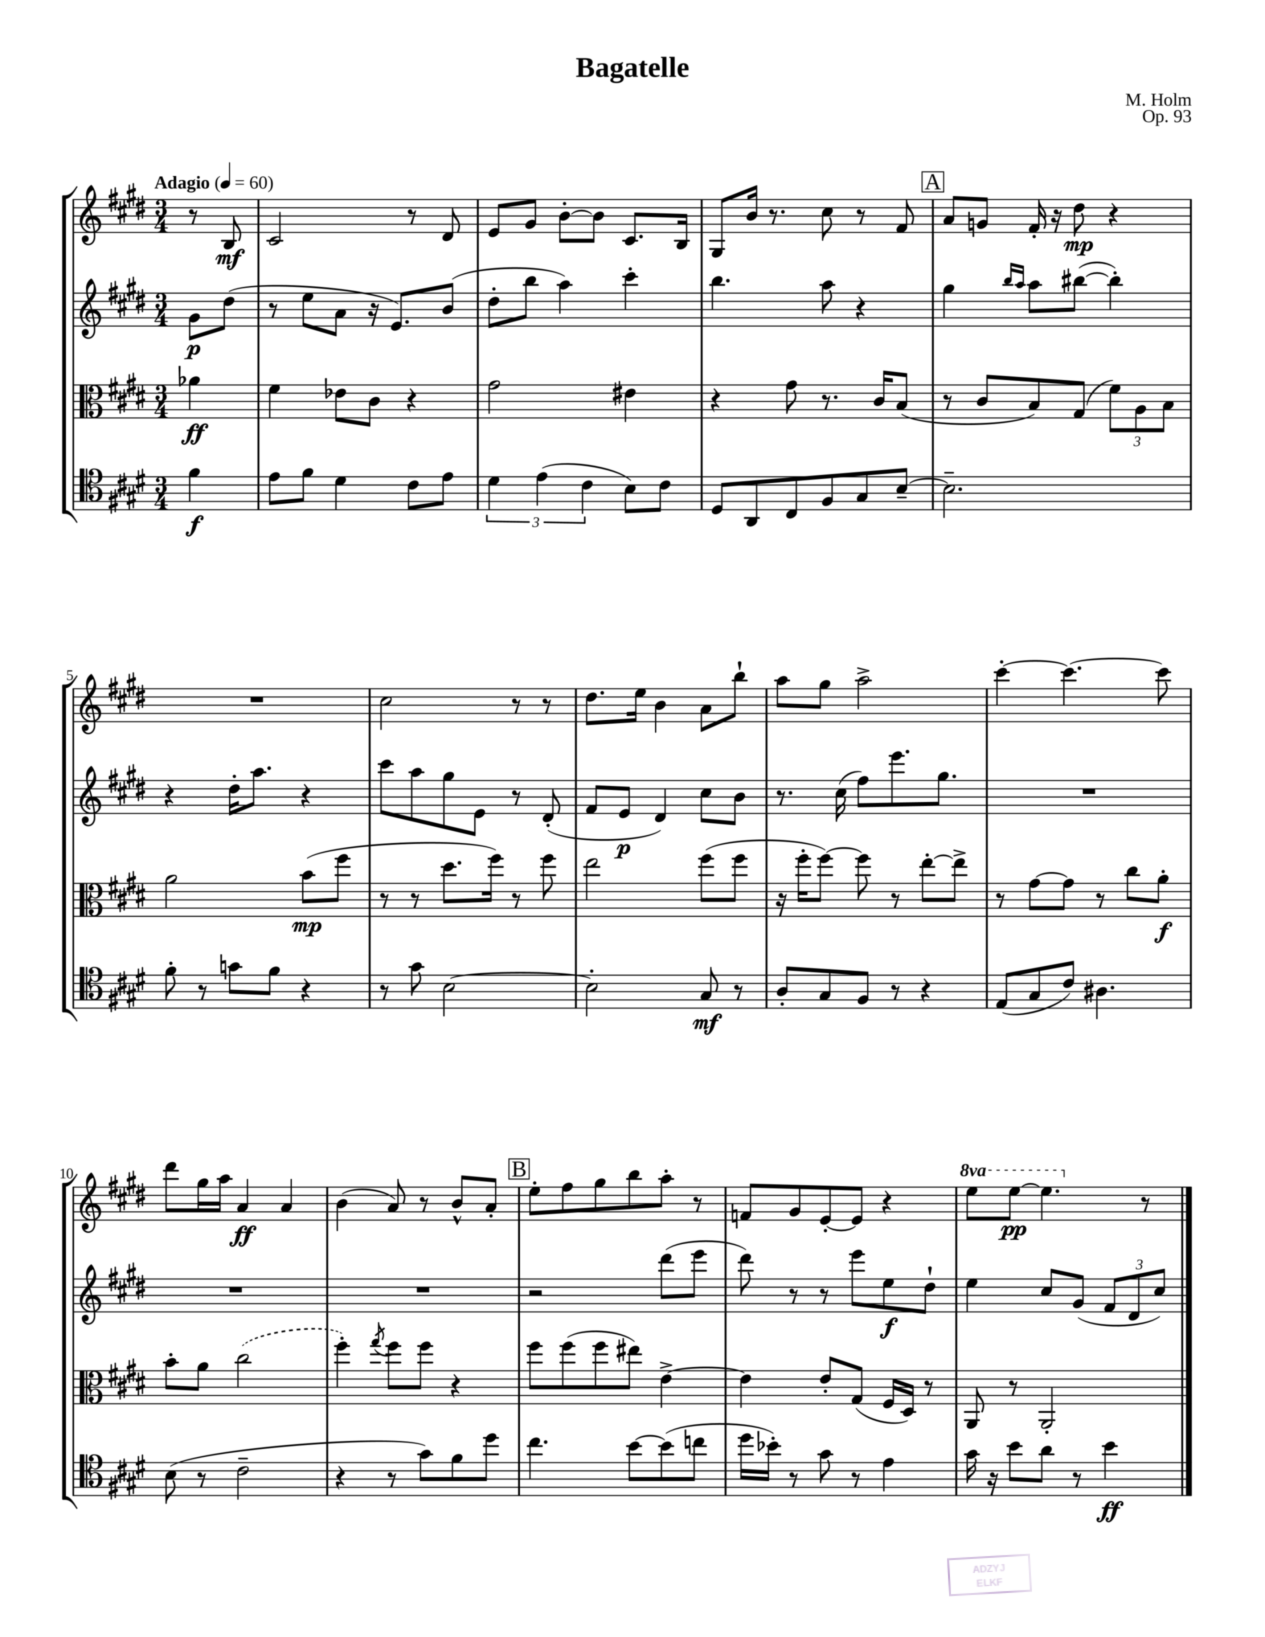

**kern	**kern	**kern	**kern
*staff4	*staff3	*staff2	*staff1
*clefC4	*clefC3	*clefG2	*clefG2
*k[f#c#g#d#]	*k[f#c#g#d#]	*k[f#c#g#d#]	*k[f#c#g#d#]
*M3/4	*M3/4	*M3/4	*M3/4
*MM60	*MM60	*MM60	*MM60
4f#	4a-	8g#	8r
.	.	(8dd#	8B
=	=	=	=
8e	4f#	8r	2c#
8f#	.	8ee	.
4d#	8e-	8a	.
.	8c#	16r	.
.	.	8.e)	.
8c#	4r	.	8r
8e	.	(8b	8d#
=	=	=	=
6d#	2g#	8dd#'	8e
.	.	8bb	8g#
(6e	.	.	.
.	.	4aa)	[8b'
6c#	.	.	.
.	.	.	8b]
8B)	4e#	4ccc#'	8.c#
8c#	.	.	.
.	.	.	16B
=	=	=	=
8D#	4r	4.bb	8G#
8AA	.	.	16b
.	.	.	8.r
8C#	8g#	.	.
8F#	8.r	8aa	8cc#
8G#	.	4r	8r
.	16c#	.	.
[8B~	(8B	.	8f#
=	=	=	=
2.B~]	8r	4gg#	8a
.	8c#	.	8g
.	.	16qqbb	.
.	.	16qqaa	.
.	8B)	8aa	16f#'
.	.	.	16r
.	(8G#	([8bb#	8dd#
.	12f#)	4bb#'])	4r
.	12A	.	.
.	12B	.	.
=	=	=	=
8f#'	2a	4r	2.r
8r	.	.	.
8g	.	16dd#'	.
.	.	8.aa	.
8f#	.	.	.
4r	(8b	4r	.
.	8ff#	.	.
=	=	=	=
8r	8r	8ccc#	2cc#
8g#	8r	8aa	.
[2B	8.dd#	8gg#	.
.	.	8e	.
.	16ff#)	.	.
.	8r	8r	8r
.	8ff#	(8d#'	8r
=	=	=	=
2B']	2ee	8f#	8.dd#
.	.	8e	.
.	.	.	16ee
.	.	4d#)	4b
8G#	(8ff#	8cc#	8a
8r	8ff#	8b	8bb`
=	=	=	=
8A'	16r	8.r	8aa
.	16ff#'	.	.
8G#	[8ff#)	.	8gg#
.	.	(16cc#	.
8F#	8ff#]	8ff#)	2aa^
8r	8r	8.eee	.
4r	[8ee'	.	.
.	.	8.gg#	.
.	8ee^]	.	.
=	=	=	=
(8E	8r	2.r	[4ccc#'
8G#	[8g#	.	.
8c#)	8g#]	.	4.ccc#_
4.A#	8r	.	.
.	8cc#	.	.
.	8a'	.	8ccc#]
=	=	=	=
(8B	8b'	2.r	8ddd#
8r	8a	.	16gg#
.	.	.	16aa
2c#~	(2cc#	.	4a
.	.	.	4a
=	=	=	=
4r	4ff#')	2.r	(4b
.	8qgg#	.	.
8r	8ff#	.	8a)
8g#)	8ff#	.	8r
8f#	4r	.	8b^^
8dd#	.	.	8a'
=	=	=	=
4.cc#	8ff#	2r	8ee'
.	(8ff#	.	8ff#
.	8ff#	.	8gg#
[8b	8ee#)	.	8bb
(8b]	[4e^	(8ddd#	8aa'
8cc	.	8eee	8r
=	=	=	=
16dd#	4e]	8ddd#)	8f
16b-')	.	.	.
8r	.	8r	8g#
8g#	8e'	8r	[8e'
8r	(8G#	8eee	8e]
4e	16F#	8ee	4r
.	16D#)	.	.
.	8r	8dd#`	.
=	=	=	=
16g#	8AA	4ee	8eee
16r	.	.	.
8b	8r	.	[8eee
8a	2AA'	8cc#	4.eee]
8r	.	(8g#	.
4b	.	12f#	.
.	.	12d#	.
.	.	.	8r
.	.	12cc#)	.
==	==	==	==
*-	*-	*-	*-
